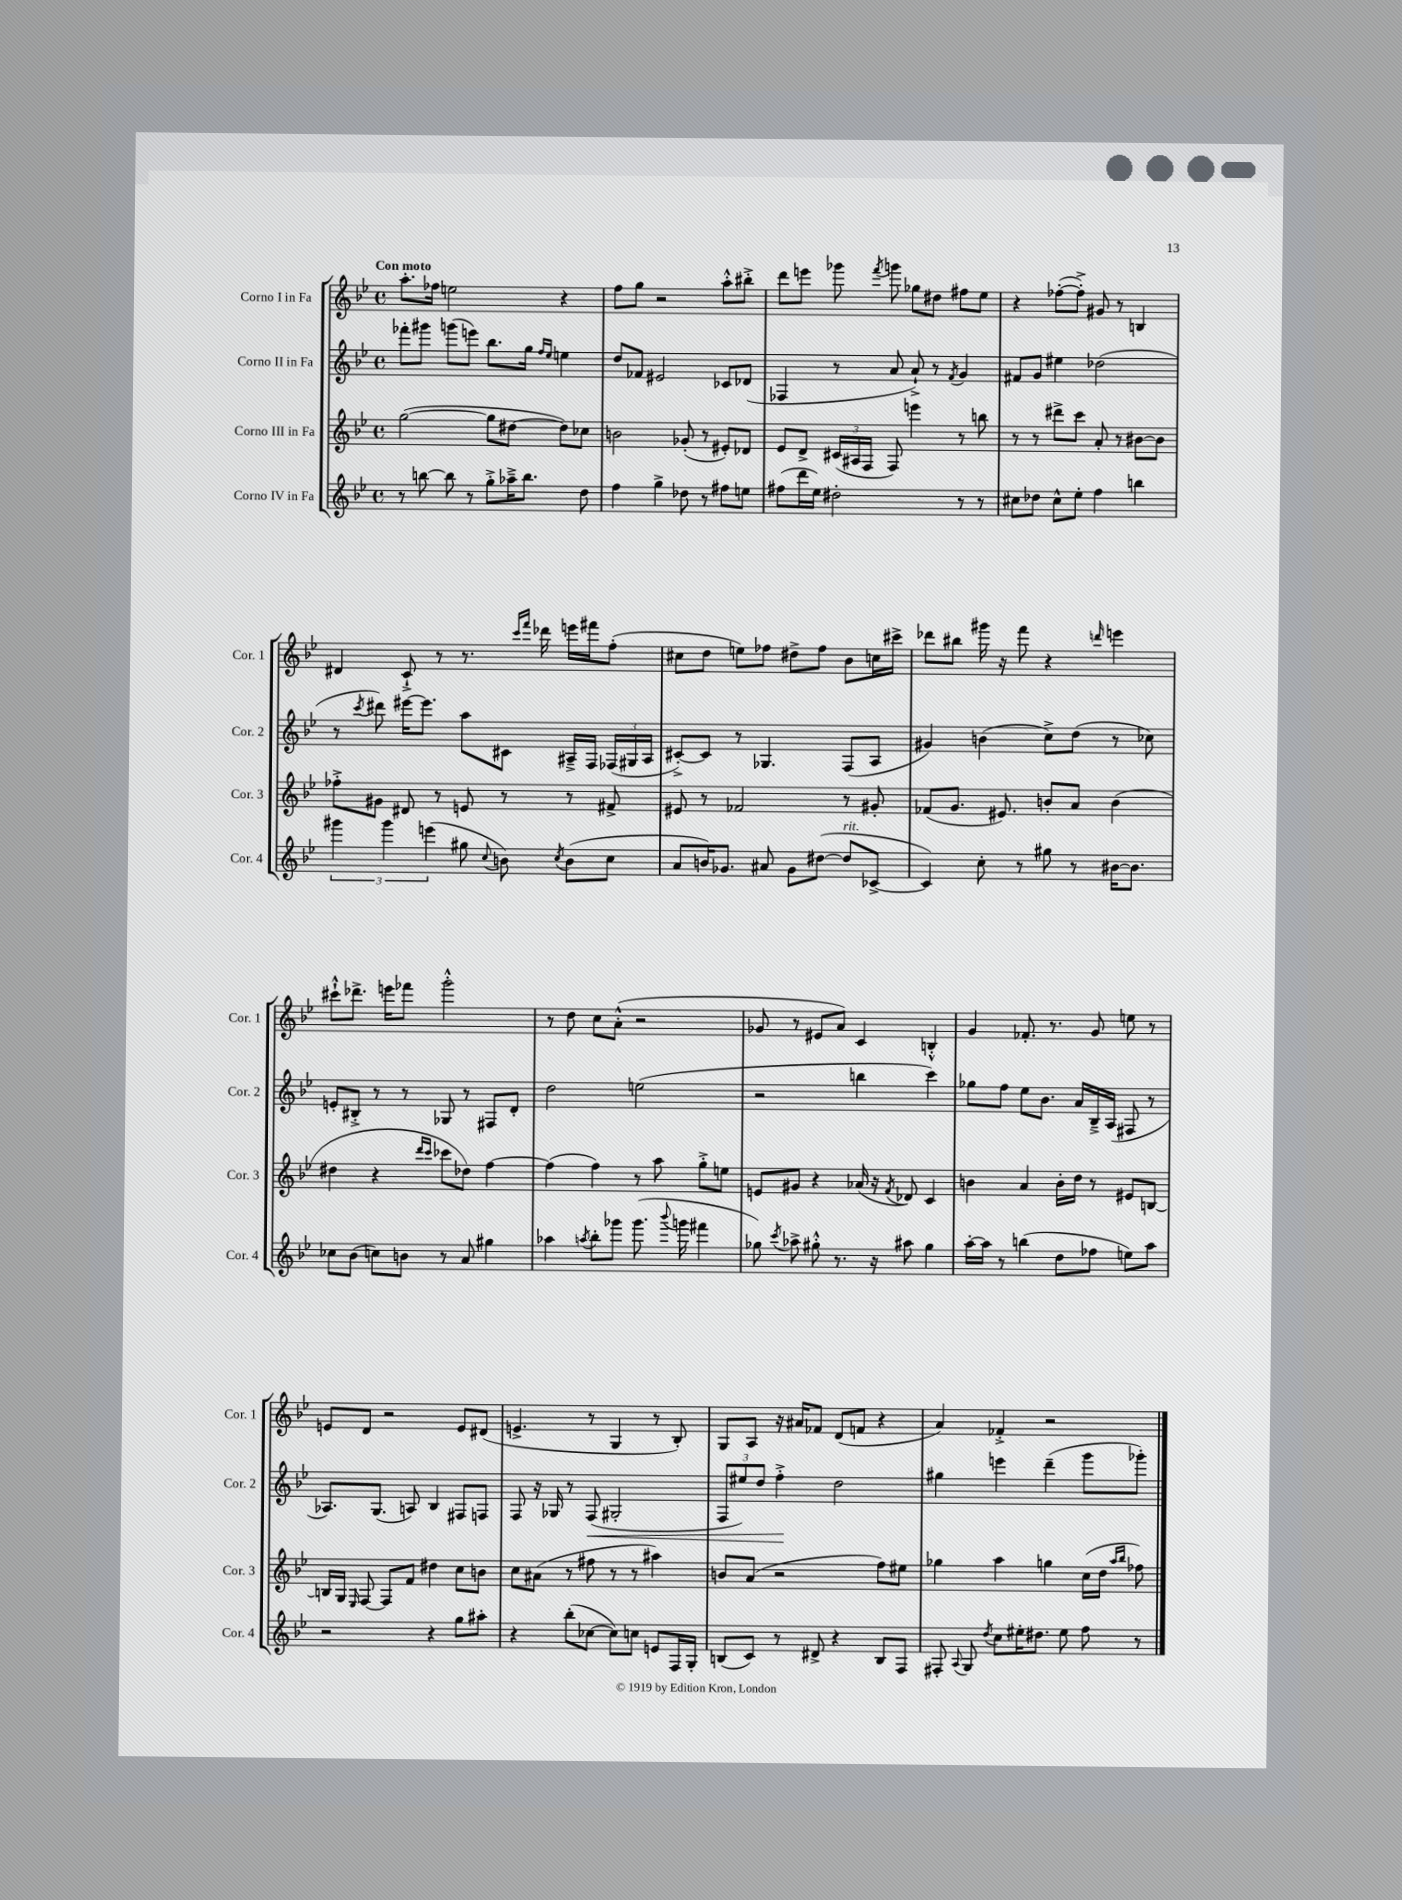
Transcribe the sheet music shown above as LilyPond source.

<<
\new StaffGroup <<
\new Staff = "s0" \with { instrumentName = "Corno I in Fa" shortInstrumentName = "Cor. 1" } {
    \clef treble \key bes \major \defaultTimeSignature \time 4/4 \tempo "Con moto"
    \autoBeamOff a''8.[-. fes''16] e''2 r4 |
    f''8[ g''8] r2 a''8[-.-^ bis''8]-.-> |
    d'''8[ e'''8] ges'''8 \acciaccatura { f'''8 } g'''8 ges''8[ dis''8] fis''8[ ees''8] |
    r4 fes''8[~-.( fes''8]-.->) gis'8 r8 b4 |
    dis'4 c'8-!-> r8 r8. \grace { c'''16[ f'''16] } des'''16 e'''16[ fis'''16 f''8]-.( |
    cis''8[ d''8] e''8[) fes''8] dis''8[-> fes''8] bes'8[ c''16 cis'''16]-> |
    des'''8[ bis''8] gis'''16 r16 f'''8 r4 \grace { d'''16 } e'''4 |
    cis'''8[-!-^ des'''8.]-> e'''16[ fes'''8] g'''2-.-^ |
    r8 d''8 c''8[ a'8]-.-^( r2 |
    ges'8 r8 eis'8[ a'8]) c'4 b4-.-^ |
    g'4 fes'8.-. r8. g'8 e''8 r8 |
    e'8[ d'8] r2 e'8[ dis'8]( |
    e'4.-> r8 g4 r8 bes8-.) |
    g8[ a8] r16 ais'16[ fes'8] d'8[( f'8] r4 |
    a'4) fes'4-.-> r2 \bar "|." |
}
\new Staff = "s1" \with { instrumentName = "Corno II in Fa" shortInstrumentName = "Cor. 2" } {
    \clef treble \key bes \major \defaultTimeSignature \time 4/4
    \autoBeamOff fes'''8[-. gis'''8] g'''8[( e'''8]) bes''8.[ g''16] \grace { f''16[ ees''16] } e''4 |
    d''8[ fes'8] eis'2 ces'8[ des'8]( |
    fes4 r8 a'8 a'8-!->) r8 \acciaccatura { f'8 } g'4 |
    fis'8[ g'8] eis''4 des''2( |
    r8 \acciaccatura { c'''8 } dis'''8) eis'''16[~ eis'''8.] a''8[ cis'8] ais16[---> f16] \tuplet 3/2 { fes16[( gis16 ais16] } |
    cis'8[~-.->) cis'8] r8 ges4. f8[( a8] |
    gis'4) b'4( c''8[->) d''8]( r8 ces''8) |
    e'8[-. bis8]-.-> r8 r8 ges8 r8 fis8[ d'8]-. |
    d''2 e''2( |
    r2 b''4 c'''4) |
    ges''8[ f''8] ees''8[ bes'8.] a'16[ bes16---> a16]( fis8 r8 |
    aes8.[) g8.]( a8) bes4 fis8[ f8] |
    f8 r16 ges16 r8 f8\<( gis2-. |
    \tuplet 3/2 { f8[ eis''8) d''8] } f''4-.->\! d''2 |
    gis''4 e'''4 d'''4--( g'''8[ ges'''8]-.) \bar "|." |
}
\new Staff = "s2" \with { instrumentName = "Corno III in Fa" shortInstrumentName = "Cor. 3" } {
    \clef treble \key bes \major \defaultTimeSignature \time 4/4
    \autoBeamOff g''2~( g''8[ dis''8]~ dis''8[) ces''8] |
    b'2 ges'8-.( r8 eis'8[-.) des'8] |
    ees'8[ d'8]-> \tuplet 3/2 { cis'16[( ais16 f16] } f8) e'''4 r8 b''8 |
    r8 r8 dis'''8[-> c'''8] a'8-. r8 bis'8[~ bis'8] |
    fes''8[-.-> gis'8] dis'8 r8 e'8 r8 r8 fis'8-> |
    eis'8 r8 fes'2 r8 gis'8-. |
    fes'8[( g'8.] eis'8.) b'8[-. a'8] b'4( |
    dis''4 r4 \grace { d'''16[ c'''16] } ces'''8[ des''8]) f''4~ |
    f''4( f''4) r8 a''8 g''8[-.-> e''8] |
    e'8[ gis'8] r4 aes'16( r16 \acciaccatura { f'8 } des'8) c'4 |
    b'4 a'4 b'16[-. d''16] r8 eis'8[ b8]~ |
    b16[ g16] \grace { ees16 } f8~ f8[ f'8] dis''4 c''8[ b'8] |
    c''8[ ais'8]( r8 fis''8 r8 r8 ais''4) |
    b'8[ a'8]( r2 f''8[) eis''8] |
    ges''4 a''4 g''4 c''16[( d''16] \grace { a''16[ bes''16] } fes''8) \bar "|." |
}
\new Staff = "s3" \with { instrumentName = "Corno IV in Fa" shortInstrumentName = "Cor. 4" } {
    \clef treble \key bes \major \defaultTimeSignature \time 4/4
    \autoBeamOff r8 b''8~ b''8 r8 g''8[-.-> aes''16---> b''8.] d''8 |
    f''4 g''4-> des''8 r8 fis''8[ e''8] |
    fis''8[( d'''16 ees''16]) dis''2-. r8 r8 |
    cis''8[ des''8] cis''8[-^ ees''8]-. f''4 b''4 |
    \tuplet 3/2 { gis'''4 gis'''4 e'''4( } gis''8 \appoggiatura { c''8 } b'8) \acciaccatura { c''8 } b'8[( c''8] |
    a'8[ b'16) ges'8.] ais'8 ges'8[ dis''8]~( dis''8[^\markup { \italic "rit." } ces'8]~-> |
    ces'4) c''8-. r8 gis''8 r8 bis'16[~ bis'8.] |
    ces''8[ bes'8]( c''8[) b'8] r8 a'8 gis''4 |
    aes''4 \acciaccatura { a''8 } bes''8[-. ges'''8] ges'''8.( \appoggiatura { bes'''8 } g'''16 fis'''4 |
    ges''8) \acciaccatura { c'''8 } aes''8-> gis''8-.-^ r8. r16 ais''8 gis''4 |
    a''16[~-. a''16] r8 b''4( d''8[ fes''8] e''8[) a''8] |
    r2 r4 g''8[ ais''8]-. |
    r4 bes''8[-.( ces''8]~ ces''8[) c''8] e'8[ f16 g16]-. |
    b8[( c'8]) r8 dis'8-> r4 b8[ f8] |
    fis8-. \appoggiatura { a8 } g8 \acciaccatura { d''8 } c''8[ eis''16-. dis''8.] eis''8 f''8 r8 \bar "|." |
}
>>
>>
\layout { \context { \Score \remove "Bar_number_engraver" } }
